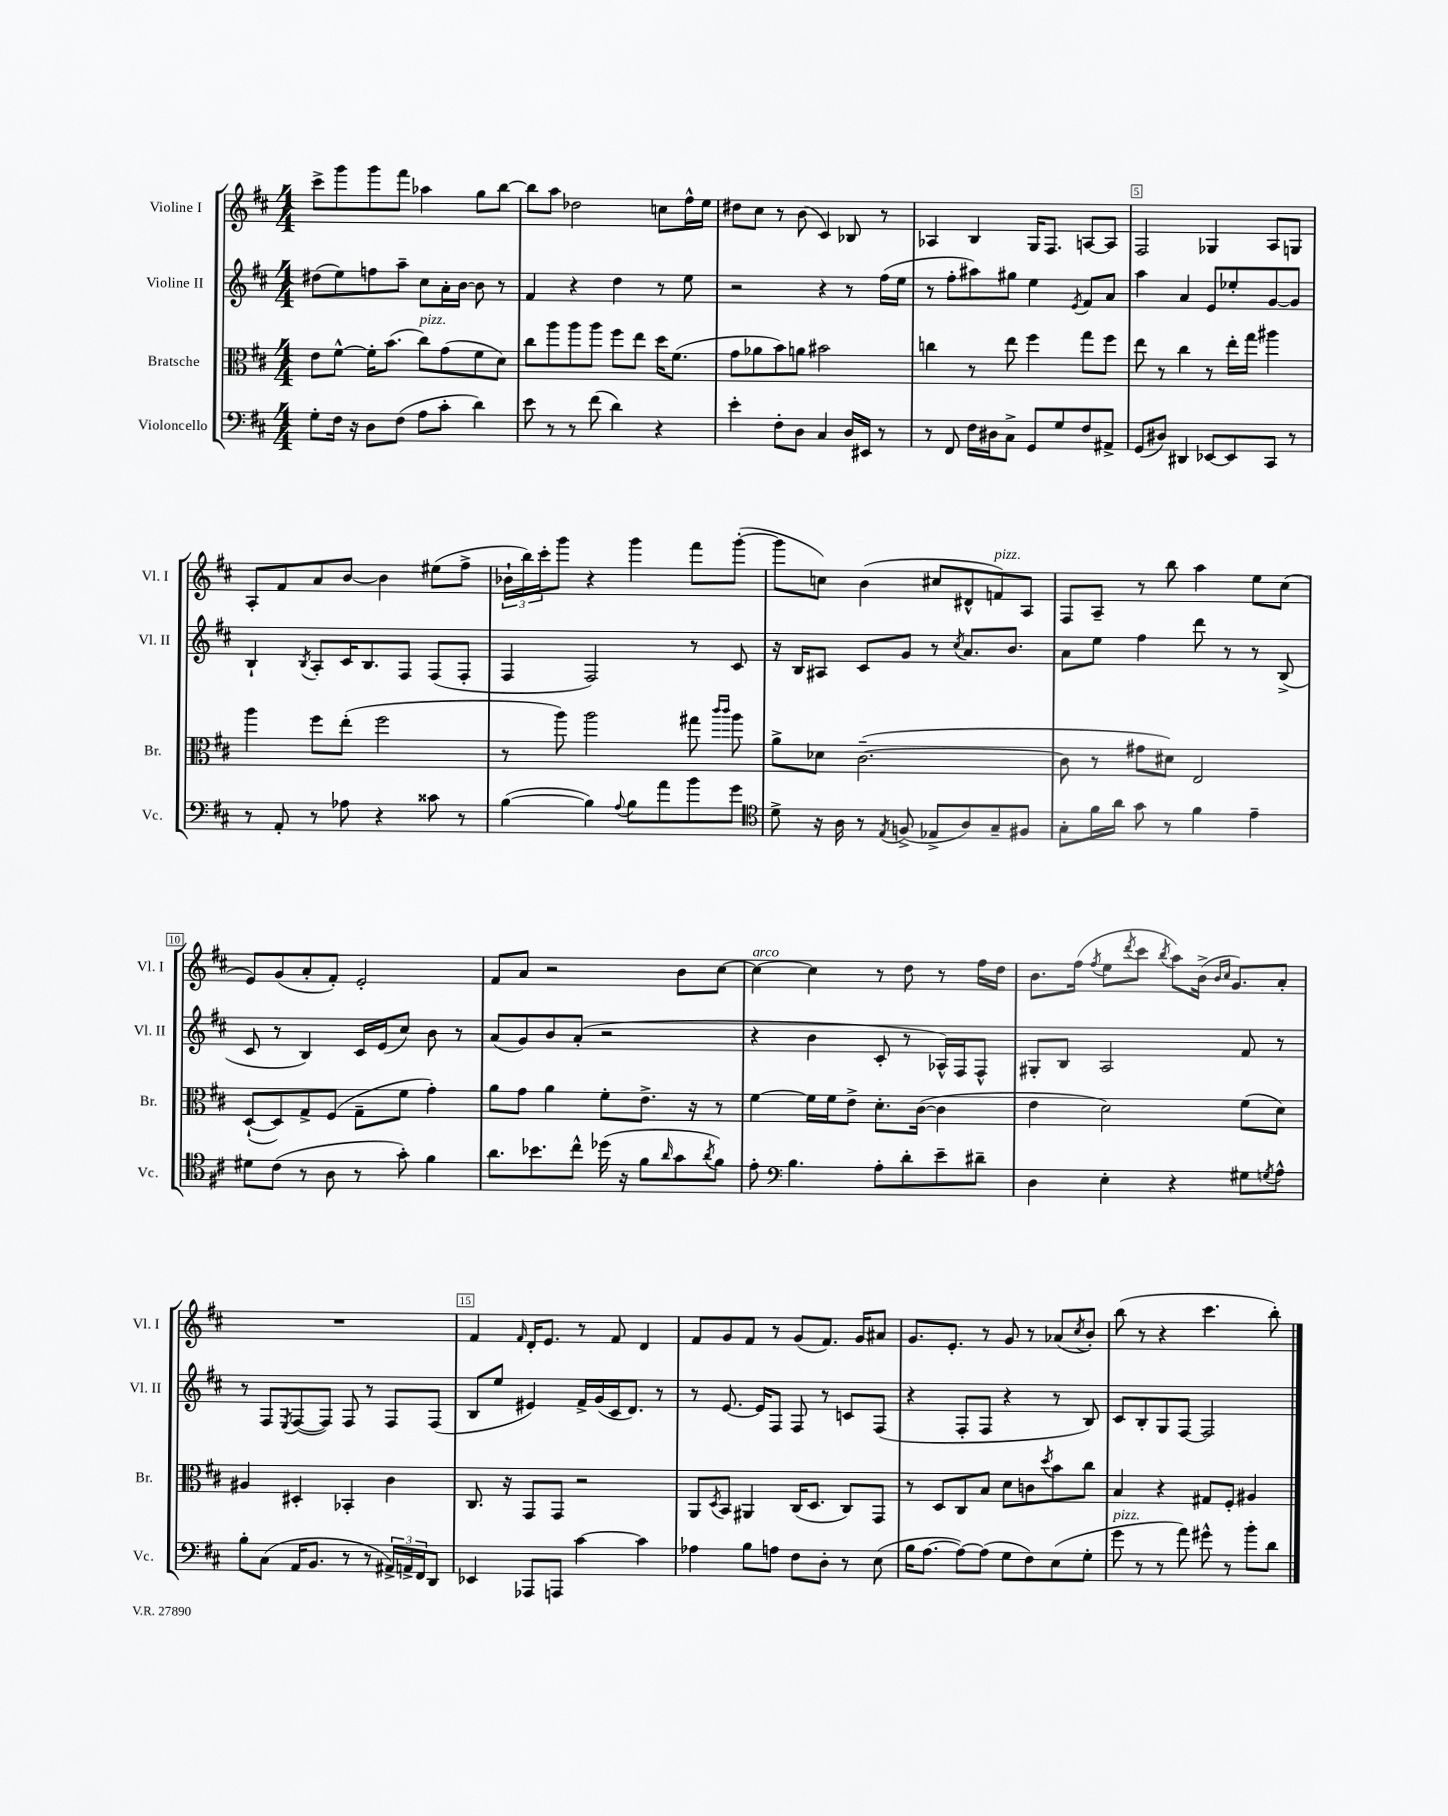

**kern	**kern	**kern	**kern
*part4	*part3	*part2	*part1
*staff4	*staff3	*staff2	*staff1
*I"Violoncello	*I"Bratsche	*I"Violine II	*I"Violine I
*I'Vc.	*I'Br.	*I'Vl. II	*I'Vl. I
*clefF4	*clefC3	*clefG2	*clefG2
*k[f#c#]	*k[f#c#]	*k[f#c#]	*k[f#c#]
*M4/4	*M4/4	*M4/4	*M4/4
=1	=1	=1	=1
8G'\L	8e\L	(8dd#X\L	8ccc#^\L
16F#\Jk	[8f#^^\J	8ee\)	8ggg\
16r	.	.	.
8D\L	16f#'\KL]	8ffn\	8ggg\
.	(8.b\J	.	.
(8F#\J	.	8aa~\J	8fff#\J
!	!LO:TX:a:i:t=pizz.	!	!
8A\L	8cc#\L)	8cc#\L	4aa-X\
8c#'\J	(8g\	16a'\L	.
.	.	[16b\JJ	.
4d\)	8f#\	8b\]	8gg\L
.	8d\J)	8r	[8bb\J
=2	=2	=2	=2
8e\	8cc#\L	4f#/	8bb\L]
8r	8aa\	.	8aa\J
8r	8aa\	4r	2dd-X\
(8f#\	8aa\J	.	.
4d\)	8ff#\L	4dd\	.
.	8ee\J	.	.
4r	16dd\KL	8r	8ccn\L
.	(8.f#\J	.	.
.	.	8ee\	16ff#^^\L
.	.	.	16ee\JJ
=3	=3	=3	=3
4e'\	8g\L	2r	8dd#X\L
.	8a-X\	.	8cc#\J
8F#'\L	8b\)	.	8r
8D\J	8an\J	.	(8b\
4C#/	2b#X\	4r	4c#/)
16D/LL	.	8r	8B-X/
16EE#X/JJ	.	.	.
8r	.	(16ff#\LL	8r
.	.	16ee\JJ	.
=4	=4	=4	=4
8r	4ccn\	8r	4A-X/
8FF#/	.	8ff#'\L	.
16F#\LL	8r	8aa#X\)	4B/
16D#X\J	.	.	.
8C#^\J	8ee\	8gg#X\J	.
8GG/L	4ff#\	4ee\	16G/KL
.	.	.	8.F#/J
8G/	.	.	.
.	.	8qe/	.
8F#/	8gg\L	8f#/L	[8An/L
8AA#X^/J	8ff#\J	8a/J	8A/J]
=5	=5	=5	=5
(8GG/L	8ee\	4aa\	2F#/
8D#X/J)	8r	.	.
4DD#X/	4cc#\	4a/	.
[8EE-X/L	8r	8e/L	4G-X/
8EE-/]	16ee'\LL	8ee-X'/	.
.	16gg\JJ	.	.
8CC#/J	4aa#X\	[8g/	8A/L
8r	.	8g/J]	8Gn/J
!!LO:LB:g=z
=6	=6	=6	=6
8r	4aa\	4B`/	8A'/L
8AA'/	.	.	8f#/
.	.	8qB/	.
8r	8ff#\L	8A'/L	8a/
8A-X\	(8ee'\J	16c#/K	[8b/J
.	.	8.B/	.
4r	2ff#\	.	4b\]
.	.	8F#/J	.
8c##X\	.	(8F#/L	(8ee#X\L
8r	.	8F#'/J	8ff#^\J
=7	=7	=7	=7
([4B\	8r	4F#/	24b-X`\LL
.	.	.	24bb\)
.	.	.	24ccc#'\J
.	8aa\)	.	8ggg\J
4B\])	2aa\	2F#/)	4r
8qqA/	.	.	.
8B\L	.	.	4ggg\
8a\	.	.	.
8b\	8gg#X\	8r	8fff#\L
.	16qqccc#/LL	.	.
.	16qqccc#/JJ	.	.
8g\J	8aa\	8c#/	([8ggg'\J
=8	=8	=8	=8
*clefC4	*	*	*
8d^\	8a^\L	16r	8ggg\L]
.	.	16B/KL	.
16r	8d-X\J	8A#X/J	8ccn\J)
16A\	.	.	.
8r	([2.c#~\	8c#/L	(4b\
8qE/	.	.	.
(8Fn^/	.	8g/J	.
8E-X^/L	.	8r	8cc#X/L
.	.	8qcc#/	.
8A/)	.	8.a/L	8d#X^^/
!	!	!	!LO:TX:a:i:t=pizz.
8G~/	.	.	8fn/)
.	.	8.b/J	.
8F#X/J	.	.	8A/J
=9	=9	=9	=9
8G'\L	8c#\]	8a\L	8F#/L
16f#\L	8r	8ee\J	8A~/J
16a\JJ	.	.	.
8g\	8g#X\L	4ff#\	8r
8r	8d#X\J)	.	8bb\
4f#\	2E/	8ddd\	4aa\
.	.	8r	.
4e~\	.	8r	8ee\L
.	.	(8B^/	(8cc#\J
!!LO:LB:g=z
=10	=10	=10	=10
8d#X\L	([8D`/L	8c#/	8e/L)
(8c#\J	8D/])	8r	(8g/
8r	8G^/	4B/)	8a'/
8A\	(8F#/J	.	8f#'/J)
8r	8G~\L	16c#/LL	2e'/
.	.	(16e/J	.
8g'\)	8f#\J	8cc#/J)	.
4f#\	4g'\)	8b\	.
.	.	8r	.
=11	=11	=11	=11
8.a\L	8a\L	(8a/L	8f#/L
.	8g\J	8g/)	8a/J
8.b-X\	.	.	.
.	4a\	8b/	2r
8cc#^^\J	.	(8a'/J	.
(16dd-X\	8f#'\L	2r	.
16r	.	.	.
8f#\L	8.e^\J	.	.
16qqa/	.	.	.
8g\	.	.	8b\L
.	16r	.	.
8qa/	.	.	.
8f#\J)	8r	.	[8cc#\J
=12	=12	=12	=12
!	!	!	!LO:TX:a:i:t=arco
8e'\	[4f#\	4r	4cc#\_
*clefF4	*	*	*
4.B\	.	.	.
.	16f#\LL]	4b\	4cc#\]
.	16f#\J	.	.
.	8e^\J	.	.
8A'\L	8.d'\L	8c#'/	8r
8d'\	.	8r	8dd\
.	([16c#\Jk	.	.
8e~\	4c#\]	16A-X^^/LL)	8r
.	.	16F#/J	.
8d#X~\J	.	8F#^^/J	16ff#\LL
.	.	.	16dd\JJ
=13	=13	=13	=13
4D\	4e\	8G#X'/L	8.b\L
.	.	8B/J	.
.	.	.	(16ff#\Jk
.	.	.	8qff#/
4E'\	2d\)	2A/	8ee\L
.	.	.	8qddd/
.	.	.	8ccc#\J
.	.	.	8qbb/
4r	.	.	8aa\L)
.	.	.	(16b^\Jk
.	.	.	16qqb/LL
.	.	.	16qqcc#/JJ
.	.	.	8.g/L)
8G#X\L	(8f#\L	8f#/	.
8qGn/	.	.	.
8A^^\J	8d\J)	8r	8a'/J
!!LO:LB:g=z
=14	=14	=14	=14
8B'\L	4A#X/	8r	1r
(8C#\J	.	8F#/L	.
.	.	8qE/	.
16AA/KL	4D#X'/	([8F#/	.
8.BB/J	.	.	.
.	.	8F#/J])	.
8r	4BB-X'/	8F#/	.
8r	.	8r	.
24AA#X^/LL)	4c#\	8F#/L	.
24AAn^/	.	.	.
24FF#/J	.	.	.
8DD/J	.	(8F#/J	.
=15	=15	=15	=15
4EE-X/	8.C#/	8B/L	4f#/
.	.	8ee/J	.
.	16r	.	.
.	.	.	16qqf#/
8AAA-X/L	8GG/L	4e#X/)	16d'/KL
.	.	.	8.e/J
8AAAn/J	8GG/J	.	.
[4c#\	2r	16f#^/LL	8r
.	.	(16g/	.
.	.	16c#/J	8f#/
.	.	8.d/J)	.
4c#\]	.	.	4d/
.	.	8r	.
=16	=16	=16	=16
4A-X\	8AA/L	8r	8f#/L
.	8qD/	.	.
.	8BB/J	[8.e/	8g/
8B\L	4AA#X/	.	8f#/J
.	.	16e/KL]	.
8An\J	.	8F#/J	8r
8F#\L	(16C#/KL	8F#/	(8g/L
.	8.D/J	.	.
8D'\J	.	8r	8.f#/J)
8r	8C#/L)	8cn/L	.
.	.	.	16g/KL
(8E\	8GG/J	(8F#/J	8a#X/J
=17	=17	=17	=17
16B\KL	8r	4r	8.g/L
[8.A\J	.	.	.
.	8D/L	.	.
.	.	.	8.e'/J
8A\L_)	8C#/	8F#'/L	.
(8A\J]	8B/J	8F#/J	8r
8G\L	8d\L	4r	8g/
8F#\)	8cn\	.	8r
.	8qdd/	.	.
(8E\	8b\	8r	(8a-X/L
.	.	.	8qcc#/
8G'\J	8cc#\J	8B/)	8b'/J)
=18	=18	=18	=18
!LO:TX:a:i:t=pizz.	!	!	!
8g\	4B/	8c#/L	(8bb\
8r	.	8B'/	8r
8r	4r	8G/	4r
8a\)	.	[8F#/J	.
8g#X^^\	8G#X/L	2F#/]	4.ccc#\
8r	8F#'/J	.	.
8b'\L	4A#X/	.	.
8d\J	.	.	8bb'\)
==	==	==	==
*-	*-	*-	*-
